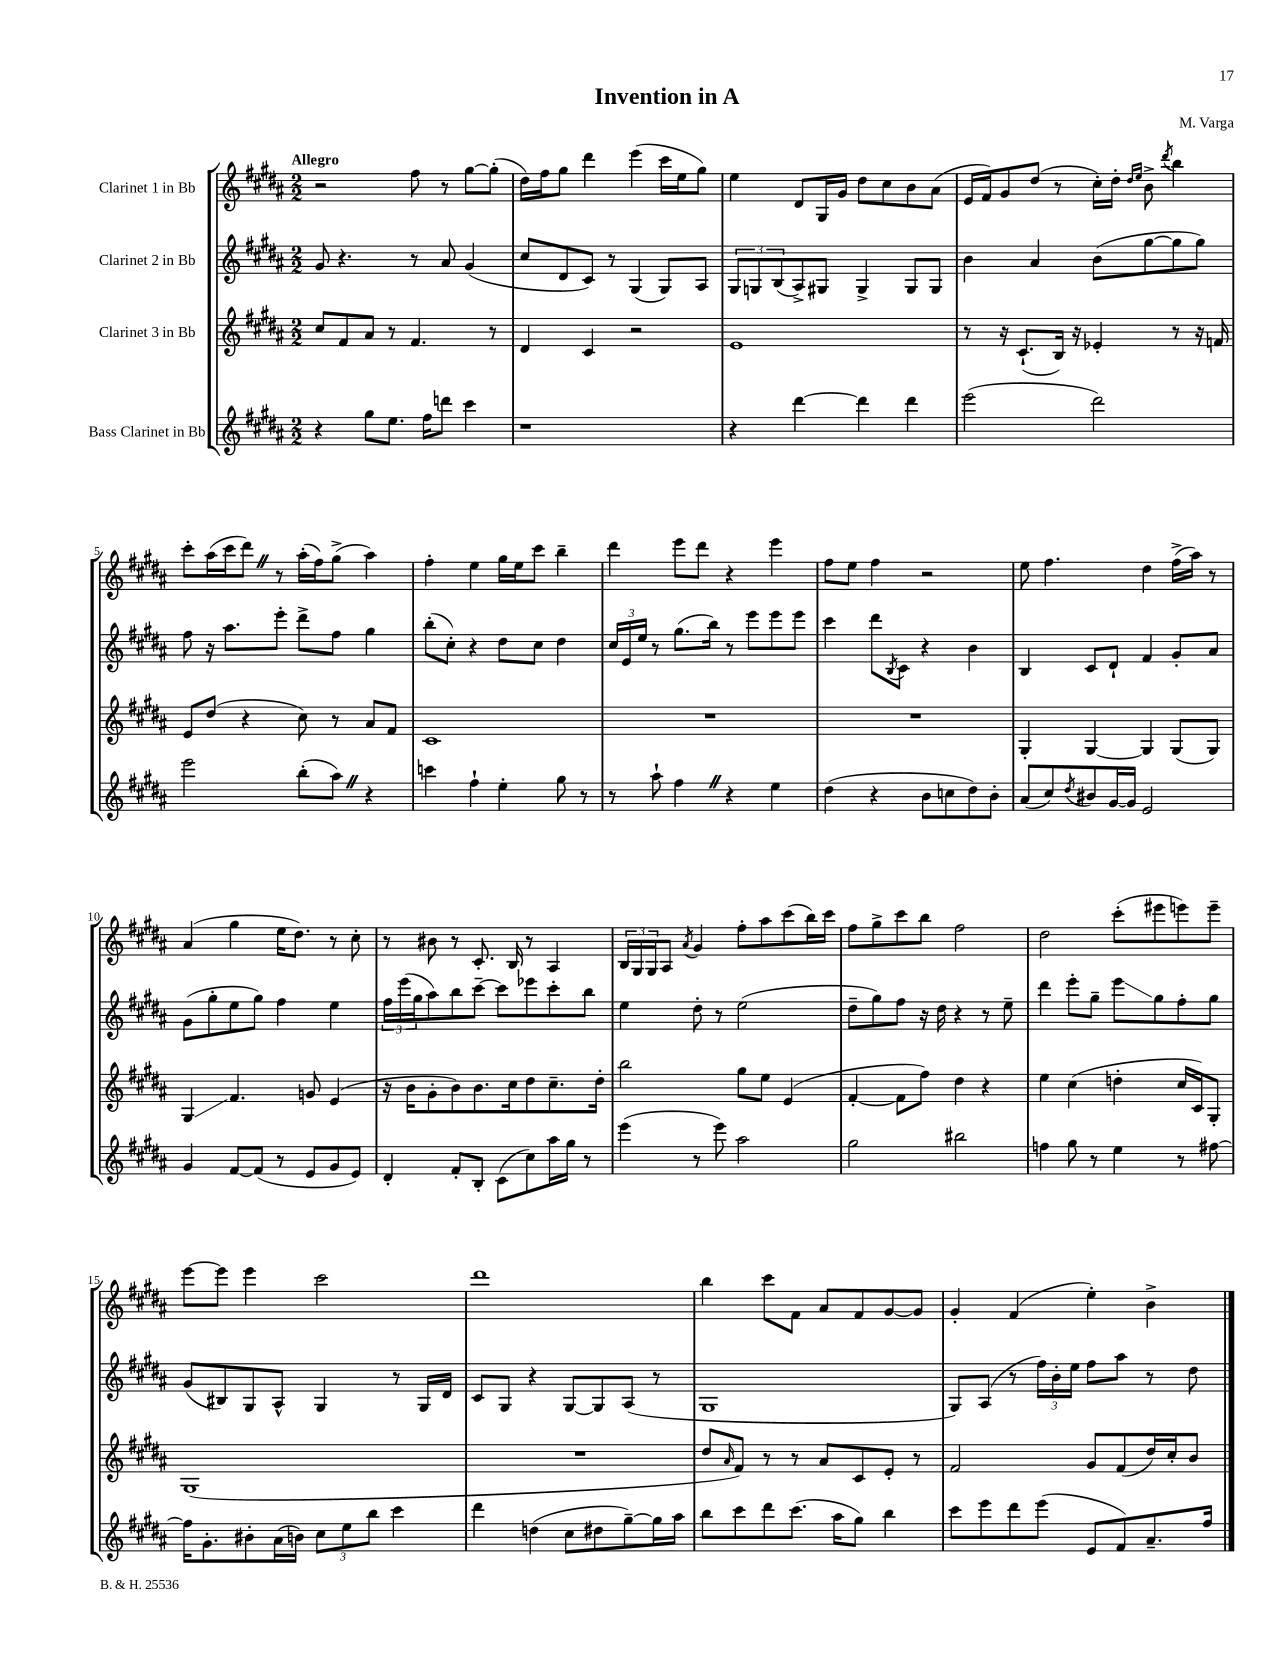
\header { title = "Invention in A" composer = "M. Varga" }
<<
\new StaffGroup <<
\new Staff = "s0" \with { instrumentName = "Clarinet 1 in Bb" } {
    \clef treble \key b \major \numericTimeSignature \time 2/2 \tempo "Allegro"
    r2 fis''8 r8 gis''8~ gis''8-.( |
    dis''16) fis''16 gis''8 dis'''4 e'''4( cis'''16 e''16 gis''8) |
    e''4 dis'8 gis16 gis'16 dis''8 cis''8 b'8 ais'8( |
    e'16 fis'16) gis'8 dis''8( r8 cis''16-.) dis''16-. \grace { dis''16 e''16 } b'8-> \acciaccatura { dis'''8 } b''4 |
    cis'''8-. ais''16( cis'''16 dis'''8) \once \override BreathingSign.text = \markup { \musicglyph "scripts.caesura.straight" } \breathe r8 ais''16-.( fis''16) gis''8->( ais''4) |
    fis''4-. e''4 gis''16 e''16 cis'''8 b''4-- |
    dis'''4 e'''8 dis'''8 r4 e'''4 |
    fis''8 e''8 fis''4 r2 |
    e''8 fis''4. dis''4 fis''16->( ais''16) r8 |
    ais'4( gis''4 e''16 dis''8.) r8 cis''8-. |
    r8 bis'8 r8 cis'8.-. b16 r8 ais4 |
    \tuplet 3/2 { b16 gis16 gis16 } ais8 \acciaccatura { ais'8 } gis'4 fis''8-. ais''8 cis'''8( b''16) cis'''16 |
    fis''8 gis''8-> cis'''8 b''8 fis''2 |
    dis''2 cis'''8-.( eis'''8 e'''8) e'''8-- |
    e'''8~ e'''8 e'''4 cis'''2 |
    dis'''1 |
    b''4 cis'''8 fis'8 ais'8 fis'8 gis'8~ gis'8 |
    gis'4-. fis'4( e''4-.) b'4-> \bar "|." |
}
\new Staff = "s1" \with { instrumentName = "Clarinet 2 in Bb" } {
    \clef treble \key b \major \numericTimeSignature \time 2/2
    gis'8 r4. r8 ais'8 gis'4( |
    cis''8 dis'8 cis'8) r8 gis4( gis8) ais8 |
    \tuplet 3/2 { gis8 g8 b8( } ais8->) gis8 gis4-> gis8 gis8 |
    b'4 ais'4 b'8( gis''8~ gis''8 gis''8) |
    fis''8 r16 ais''8. e'''8-. dis'''8-> fis''8 gis''4 |
    b''8-.( cis''8-.) r4 dis''8 cis''8 dis''4 |
    \tuplet 3/2 { cis''16 e'16 e''16 } r8 gis''8.( b''16) r8 e'''8 e'''8 e'''8 |
    cis'''4 dis'''8 \acciaccatura { b8 } cis'8 r4 b'4 |
    b4 cis'8 dis'8-! fis'4 gis'8-. ais'8 |
    gis'8( gis''8-. e''8 gis''8) fis''4 e''4 |
    \tuplet 3/2 { fis''16 e'''16( gis''16 } ais''8) b''8 cis'''8~-- cis'''8 ees'''8 cis'''8-. b''8 |
    e''4 dis''8-. r8 e''2( |
    dis''8-- gis''8) fis''8 r16 dis''16 r4 r8 e''8-- |
    dis'''4 e'''8-. gis''8-- e'''8\glissando gis''8 fis''8-. gis''8 |
    gis'8( bis8) gis8 ais8-^ gis4 r8 gis16 dis'16 |
    cis'8 gis8 r4 gis8~ gis8 ais8( r8 |
    gis1 |
    gis8) ais8( r8 \tuplet 3/2 { fis''16) b'16-. e''16 } fis''8 ais''8 r8 dis''8 \bar "|." |
}
\new Staff = "s2" \with { instrumentName = "Clarinet 3 in Bb" } {
    \clef treble \key b \major \numericTimeSignature \time 2/2
    cis''8 fis'8 ais'8 r8 fis'4. r8 |
    dis'4 cis'4 r2 |
    e'1 |
    r8 r16 cis'8.-!( b16) r16 ees'4-. r8 r16 f'16 |
    e'8 dis''8( r4 cis''8) r8 ais'8 fis'8 |
    cis'1 |
    R1 |
    R1 |
    gis4-. gis4~ gis4 gis8( gis8) |
    gis4\glissando fis'4. g'8 e'4( |
    r16 b'16 gis'8-. b'8) b'8. cis''16 dis''8 cis''8.-- dis''16-. |
    b''2 gis''8 e''8 e'4( |
    fis'4~-. fis'8 fis''8) dis''4 r4 |
    e''4 cis''4( d''4-. cis''16 cis'16) gis8-. |
    gis1( |
    R1 |
    dis''8 \grace { ais'16 } fis'8) r8 r8 ais'8 cis'8 e'8-. r8 |
    fis'2 gis'8 fis'8( dis''16) cis''16-. b'8 \bar "|." |
}
\new Staff = "s3" \with { instrumentName = "Bass Clarinet in Bb" } {
    \clef treble \key b \major \numericTimeSignature \time 2/2
    r4 gis''8 e''8. fis''16 d'''8 cis'''4 |
    r1 |
    r4 dis'''4~ dis'''4 dis'''4 |
    e'''2( dis'''2) |
    e'''2 b''8-.( ais''8) \once \override BreathingSign.text = \markup { \musicglyph "scripts.caesura.straight" } \breathe r4 |
    c'''4 fis''4-! e''4-. gis''8 r8 |
    r8 ais''8-! fis''4 \once \override BreathingSign.text = \markup { \musicglyph "scripts.caesura.straight" } \breathe r4 e''4 |
    dis''4( r4 b'8 c''8 dis''8) b'8-. |
    ais'8( cis''8) \acciaccatura { dis''8 } bis'8 gis'16~ gis'16 e'2 |
    gis'4 fis'8~ fis'8( r8 e'8 gis'8 e'8) |
    dis'4-. fis'8-. b8-. cis'8( cis''8) ais''16 gis''16 r8 |
    e'''4( r8 e'''8) ais''2 |
    gis''2 bis''2 |
    f''4 gis''8 r8 e''4 r8 fis''8~ |
    fis''16 gis'8.-. bis'8-. ais'16( b'16) \tuplet 3/2 { cis''8 e''8 b''8 } cis'''4 |
    dis'''4 d''4( cis''8 dis''8 gis''8~--) gis''16 ais''16 |
    b''8 cis'''8 dis'''8 cis'''8.( ais''16 gis''8) b''4 |
    cis'''8 e'''8 dis'''8 e'''8( e'8 fis'8) ais'8.-- fis''16 \bar "|." |
}
>>
>>
